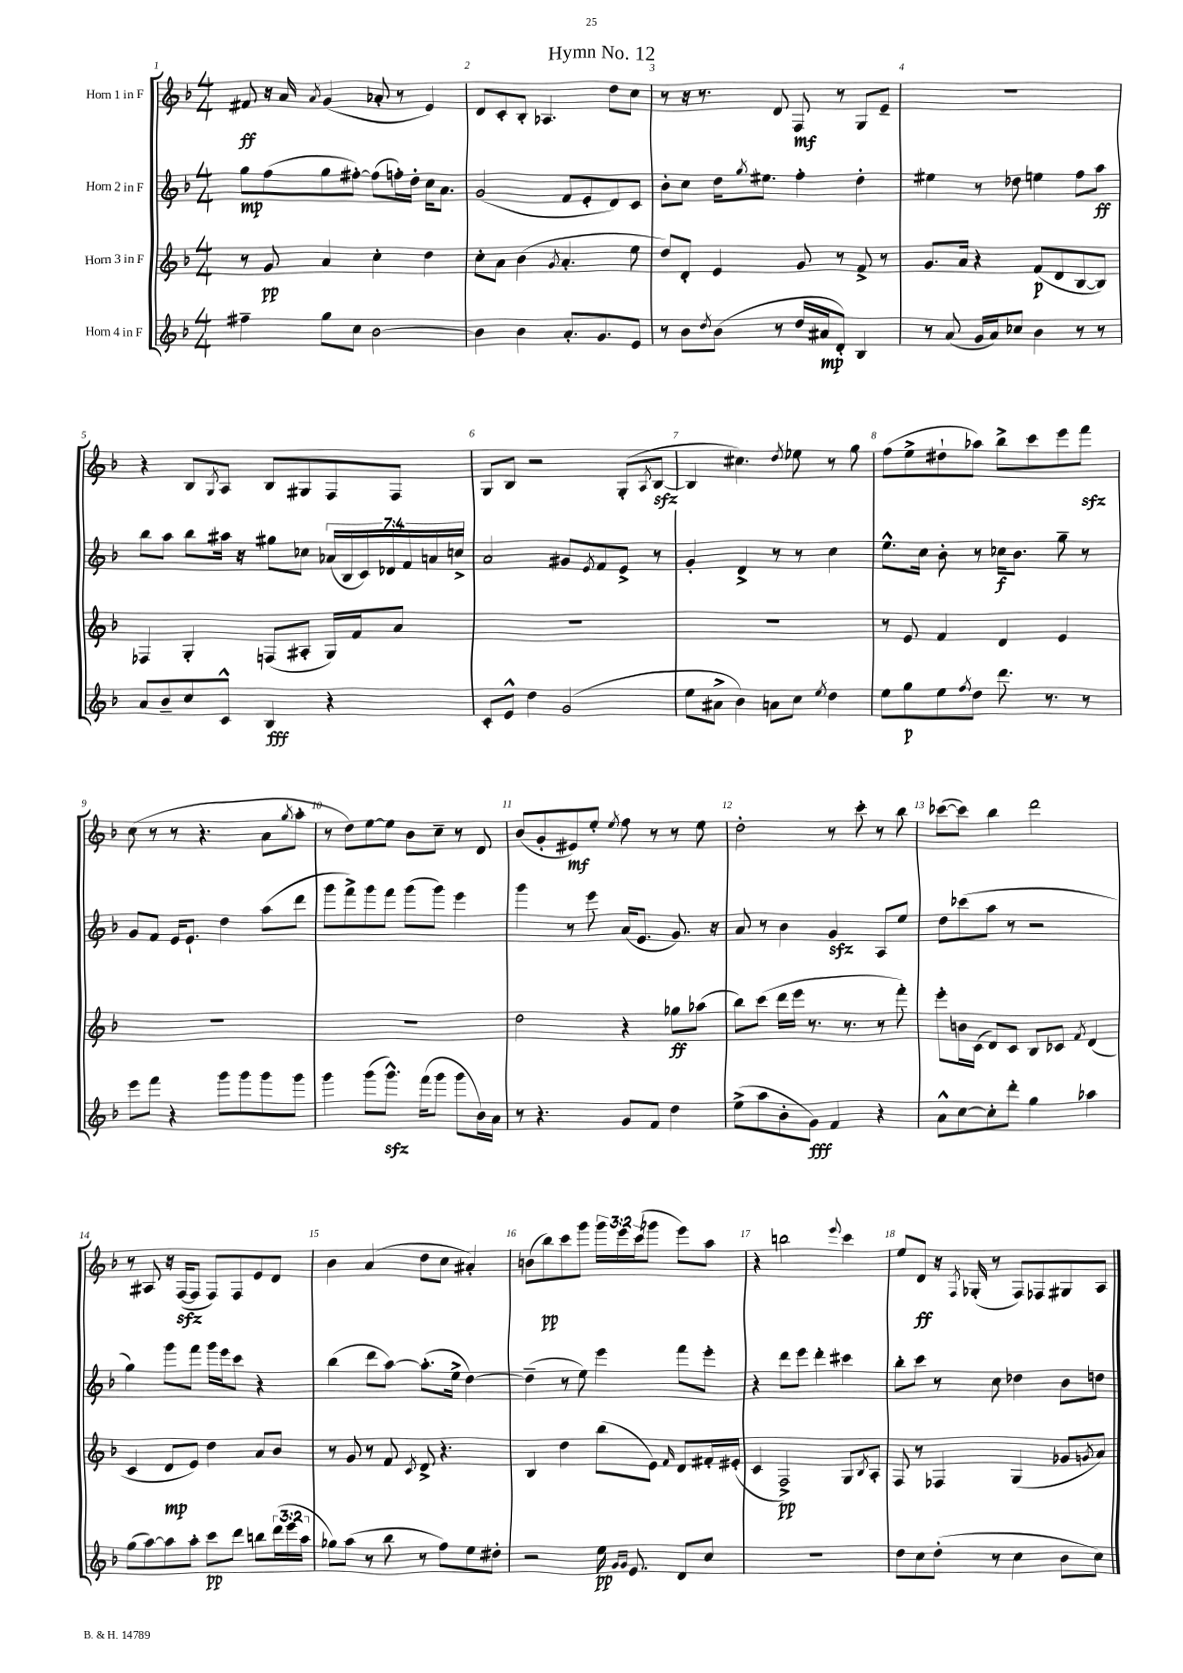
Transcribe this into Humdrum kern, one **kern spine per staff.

**kern	**dynam	**kern	**dynam	**kern	**dynam	**kern	**dynam
*part4	*part4	*part3	*part3	*part2	*part2	*part1	*part1
*staff4	*staff4	*staff3	*staff3	*staff2	*staff2	*staff1	*staff1
*I"Horn 4 in F	*	*I"Horn 3 in F	*	*I"Horn 2 in F	*	*I"Horn 1 in F	*
*clefG2	*	*clefG2	*	*clefG2	*	*clefG2	*
*k[b-]	*	*k[b-]	*	*k[b-]	*	*k[b-]	*
*M4/4	*	*M4/4	*	*M4/4	*	*M4/4	*
=1	=1	=1	=1	=1	=1	=1	=1
4ff#X~\	.	8r	.	8gg\L	mp	8f#X/	ff
.	.	8g/	pp	(8ff\	.	16r	.
.	.	.	.	.	.	16a/	.
.	.	.	.	.	.	8qa/	.
8gg\L	.	4a/	.	8gg\	.	(4g/	.
8cc\J	.	.	.	[8ff#X'\J)	.	.	.
[2b-\	.	4cc'\	.	(8ff#\L]	.	8a-X'/	.
.	.	.	.	16ffn'\L)	.	8r	.
.	.	.	.	16dd'\JJ	.	.	.
.	.	4dd\	.	16cc\KL	.	4e/)	.
.	.	.	.	8.a\J	.	.	.
=2	=2	=2	=2	=2	=2	=2	=2
4b-\]	.	8cc'\L	.	(2g/	.	8d/L	.
.	.	8a\J	.	.	.	8c'/	.
4b-\	.	(4b-\	.	.	.	8B-'/J	.
.	.	.	.	.	.	4.A-X/	.
.	.	8qg/	.	.	.	.	.
8.a'/L	.	4.a'/	.	8f/L	.	.	.
.	.	.	.	8e'/	.	.	.
8.g/	.	.	.	.	.	.	.
.	.	.	.	8d/)	.	8dd\L	.
8e/J	.	8ee\	.	8c/J	.	8cc\J	.
=3	=3	=3	=3	=3	=3	=3	=3
8r	.	8dd/L)	.	8b-'\L	.	8r	.
8b-\L	.	8d'/J	.	8cc\J	.	16r	.
.	.	.	.	.	.	8.r	.
8qdd/	.	.	.	.	.	.	.
(8b-\J	.	4e/	.	16dd\KL	.	.	.
.	.	.	.	8qgg/	.	.	.
.	.	.	.	8.ee#X\J	.	.	.
8r	.	.	.	.	.	8d/	.
16dd/LL	.	8g/	.	4ff'\	.	8F/	mf
16a#X/J	mp	.	.	.	.	.	.
8d'/J)	.	8r	.	.	.	8r	.
4B-/	.	8f^/	.	4dd'\	.	8G/L	.
.	.	8r	.	.	.	8e~/J	.
=4	=4	=4	=4	=4	=4	=4	=4
8r	.	8.g/L	.	4ee#X\	.	1r	.
(8a/	.	.	.	.	.	.	.
.	.	16a/Jk	.	.	.	.	.
16g/LL	.	4r	.	8r	.	.	.
16a/J)	.	.	.	.	.	.	.
8cc-X/J	.	.	.	8dd-X\	.	.	.
4b-\	.	(8f/L	p	4een\	.	.	.
.	.	8d/	.	.	.	.	.
8r	.	[8B-/	.	8ff\L	.	.	.
8r	.	8B-/J])	.	8aa\J	ff	.	.
!!LO:LB:g=z
=5	=5	=5	=5	=5	=5	=5	=5
8a/L	.	4F-X/	.	8bb-\L	.	4r	.
8b-~/	.	.	.	8aa\J	.	.	.
8cc/	.	4G'/	.	8bb-\L	.	8B-/L	.
.	.	.	.	.	.	8qG/	.
8c^^/J	.	.	.	16aa#X\Jk	.	8A/J	.
.	.	.	.	16r	.	.	.
4B-/	fff	(8Fn/L	.	8gg#X\L	.	8B-/L	.
.	.	8A#X'/J	.	8cc-X\J	.	8G#X/	.
4r	.	16G/LL)	.	(28a-X/LL	.	8F/	.
.	.	.	.	28B-/	.	.	.
.	.	16f/J	.	.	.	.	.
.	.	.	.	28c/)	.	.	.
.	.	.	.	28d-X/	.	.	.
.	.	8a/J	.	.	.	8F/J	.
.	.	.	.	28f/	.	.	.
.	.	.	.	28an/	.	.	.
.	.	.	.	28ccn^/JJ	.	.	.
=6	=6	=6	=6	=6	=6	=6	=6
8c'/L	.	1r	.	2a/	.	8G/L	.
8e^^/J	.	.	.	.	.	8B-/J	.
4dd\	.	.	.	.	.	2r	.
(2g/	.	.	.	8g#X/L	.	.	.
.	.	.	.	8qe/	.	.	.
.	.	.	.	8f/	.	.	.
.	.	.	.	8e^/J	.	(8G'/L	.
.	.	.	.	.	.	8qA/	.
.	.	.	.	8r	.	[8B-zz/J	.
=7	=7	=7	=7	=7	=7	=7	=7
8ee\L	.	1r	.	4g'/	.	4B-/]	.
8a#X^\J	.	.	.	.	.	.	.
4b-\)	.	.	.	4d^/	.	4.cc#X\)	.
8an\L	.	.	.	8r	.	.	.
.	.	.	.	.	.	8qdd/	.
8cc\J	.	.	.	8r	.	8ee-X\	.
8qee/	.	.	.	.	.	.	.
4dd\	.	.	.	4cc\	.	8r	.
.	.	.	.	.	.	8gg\	.
=8	=8	=8	=8	=8	=8	=8	=8
8ee\L	.	8r	.	8.ee^^\L	.	(8ff\L	.
8gg\	p	8e/	.	.	.	8ee^\	.
.	.	.	.	16cc\Jk	.	.	.
8ee\	.	4f/	.	8b-'\	.	8dd#X`\	.
8qff/	.	.	.	.	.	.	.
8dd\J	.	.	.	8r	.	8aa-X\J)	.
8.ddd\	.	4d/	.	16cc-X\KL	f	8bb-^\L	.
.	.	.	.	8.b-\J	.	.	.
.	.	.	.	.	.	8ccc\	.
8.r	.	.	.	.	.	.	.
.	.	4e/	.	8gg~\	.	8eee\	.
8r	.	.	.	8r	.	8fffzz\J	.
!!LO:LB:g=z
=9	=9	=9	=9	=9	=9	=9	=9
8eee\L	.	1r	.	8g/L	.	(8cc\	.
8fff\J	.	.	.	8f/J	.	8r	.
4r	.	.	.	16e/KL	.	8r	.
.	.	.	.	8.e`/J	.	.	.
.	.	.	.	.	.	4.r	.
8ggg\L	.	.	.	4dd\	.	.	.
8ggg\	.	.	.	.	.	.	.
8ggg\	.	.	.	(8aa\L	.	8a\L	.
.	.	.	.	.	.	8qgg/	.
8ggg\J	.	.	.	8ddd\J	.	8aa'\J	.
=10	=10	=10	=10	=10	=10	=10	=10
4ggg\	.	1r	.	8ggg\L	.	8r	.
.	.	.	.	8fff^\)	.	8dd\L)	.
(8ggg\L	.	.	.	8ggg\	.	[8ee\	.
8.gggzz^^\J)	.	.	.	8fff\J	.	8ee\J]	.
.	.	.	.	(8ggg\L	.	8b-\L	.
(16fff\KL	.	.	.	.	.	.	.
8ggg\J	.	.	.	8ggg\J)	.	8cc~\J	.
8ggg\L	.	.	.	4eee\	.	8r	.
16b-\L)	.	.	.	.	.	8d/	.
16a\JJ	.	.	.	.	.	.	.
=11	=11	=11	=11	=11	=11	=11	=11
8r	.	2dd\	.	4ggg\	.	(8b-/L	.
4.r	.	.	.	.	.	8g'/	.
.	.	.	.	8r	.	8e#X/)	mf
.	.	.	.	8eee\	.	8ee'/J	.
.	.	.	.	.	.	8qee/	.
8g/L	.	4r	.	(16a/KL	.	8ff\	.
.	.	.	.	8.e/J	.	.	.
8f/J	.	.	.	.	.	8r	.
4dd\	.	8gg-X\L	ff	8.g/)	.	8r	.
.	.	(8aa-X\J	.	.	.	8ee\	.
.	.	.	.	16r	.	.	.
=12	=12	=12	=12	=12	=12	=12	=12
(8ee^\L	.	8bb-\L)	.	8a/	.	2dd'\	.
8aa\	.	(8ccc\J	.	8r	.	.	.
8b-'\	.	16ddd\LL	.	4b-\	.	.	.
.	.	16eee\JJ	.	.	.	.	.
8g\J)	fff	8.r	.	.	.	.	.
4f/	.	.	.	4gzz/	.	8r	.
.	.	8.r	.	.	.	.	.
.	.	.	.	.	.	8ccc'\	.
4r	.	8r	.	8A/L	.	8r	.
.	.	8fff'\)	.	8ee/J	.	8bb-\	.
=13	=13	=13	=13	=13	=13	=13	=13
8a^^\L	.	8eee'\L	.	8dd\L	.	([8ccc-X\L	.
[8cc\	.	16bn\L	.	(8ccc-X\	.	8ccc-\J])	.
.	.	(16c\JJ	.	.	.	.	.
8cc'\]	.	8d/L)	.	8aa\J	.	4bb-\	.
8ddd'\J	.	8c/J	.	8r	.	.	.
4gg\	.	8B-/L	.	2r	.	2ddd\	.
.	.	8c-X/J	.	.	.	.	.
.	.	8qf/	.	.	.	.	.
4aa-X\	.	(4d/	.	.	.	.	.
!!LO:LB:g=z
=14	=14	=14	=14	=14	=14	=14	=14
(8gg\L	.	4c/	.	4gg\)	.	8r	.
[8aa\)	.	.	.	.	.	8A#X/	.
8aa\]	.	8d/L	mp	8ggg\L	.	16r	.
.	.	.	.	.	.	([16Fzz/KL	.
8aa'\J	.	8e/J)	.	8fff\J	.	8F/J]	.
8ccc\L	pp	4dd\	.	16ggg\LL	.	8F/L)	.
.	.	.	.	16eee\J	.	.	.
8ddd\J	.	.	.	8ccc\J	.	8F/	.
8bbn\L	.	8a/L	.	4r	.	8e/	.
(24ddd\L	.	8b-/J	.	.	.	8d/J	.
24eee\	.	.	.	.	.	.	.
24aa\JJ	.	.	.	.	.	.	.
=15	=15	=15	=15	=15	=15	=15	=15
8gg-X\L)	.	8r	.	(4bb-\	.	4b-\	.
(8aa\J	.	8g/	.	.	.	.	.
8r	.	8r	.	8ddd\L	.	(4a/	.
8bb-\	.	8f/	.	[8aa\J)	.	.	.
.	.	8qc/	.	.	.	.	.
8r	.	8d^/	.	(8.aa'\L]	.	8dd\L	.
8ff\L)	.	4.r	.	.	.	8cc\J	.
.	.	.	.	16ee^\Jk	.	.	.
8ee\	.	.	.	[4dd\)	.	4a#X'/)	.
8dd#X'\J	.	.	.	.	.	.	.
=16	=16	=16	=16	=16	=16	=16	=16
2r	.	4B-/	.	(4dd~\]	.	(8bn\L	.
.	.	.	.	.	.	8bb-\)	pp
.	.	4dd\	.	8r	.	8ccc\	.
.	.	.	.	8ee\)	.	8ggg\J	.
16ee\	pp	(8bb-\L	.	4eee\	.	24ggg\LL	.
.	.	.	.	.	.	24eee\	.
16qqg/LL	.	.	.	.	.	.	.
16qqg/JJ	.	.	.	.	.	.	.
8.e/	.	.	.	.	.	.	.
.	.	.	.	.	.	(24ccc\J	.
.	.	8e\J)	.	.	.	8ggg-X\J	.
.	.	16qqf/	.	.	.	.	.
8d/L	.	8d/L	.	8fff\L	.	8eee\L)	.
8cc/J	.	16f#X'/L	.	8eee'\J	.	8aa\J	.
.	.	(16e#X'/JJ	.	.	.	.	.
=17	=17	=17	=17	=17	=17	=17	=17
1r	.	4c/	.	4r	.	4r	.
.	.	2F^/)	pp	8ddd\L	.	2bbn\	.
.	.	.	.	8eee\J	.	.	.
.	.	.	.	4ddd'\	.	.	.
.	.	.	.	.	.	8qqeee/	.
.	.	8G/L	.	4ccc#X\	.	4ccc\	.
.	.	8qB-/	.	.	.	.	.
.	.	8A'/J	.	.	.	.	.
=18	=18	=18	=18	=18	=18	=18	=18
8dd\L	.	8F/	.	8bb-'\L	.	8ee/L	.
8cc\	.	8r	.	8ccc\J	.	8d/J	ff
(8dd'\J	.	4F-X/	.	8r	.	16r	.
.	.	.	.	.	.	8qF/	.
.	.	.	.	.	.	(16G-X'/	.
8r	.	.	.	8cc\	.	8r	.
4cc\	.	(4G/	.	4dd-X\	.	8F/L)	.
.	.	.	.	.	.	8F-X/	.
8b-\L	.	8g-X/L	.	8b-\L	.	8G#X/	.
.	.	8qgn/	.	.	.	.	.
8cc\J)	.	8a/J)	.	8ddn\J	.	8A/J	.
==	==	==	==	==	==	==	==
*-	*-	*-	*-	*-	*-	*-	*-
